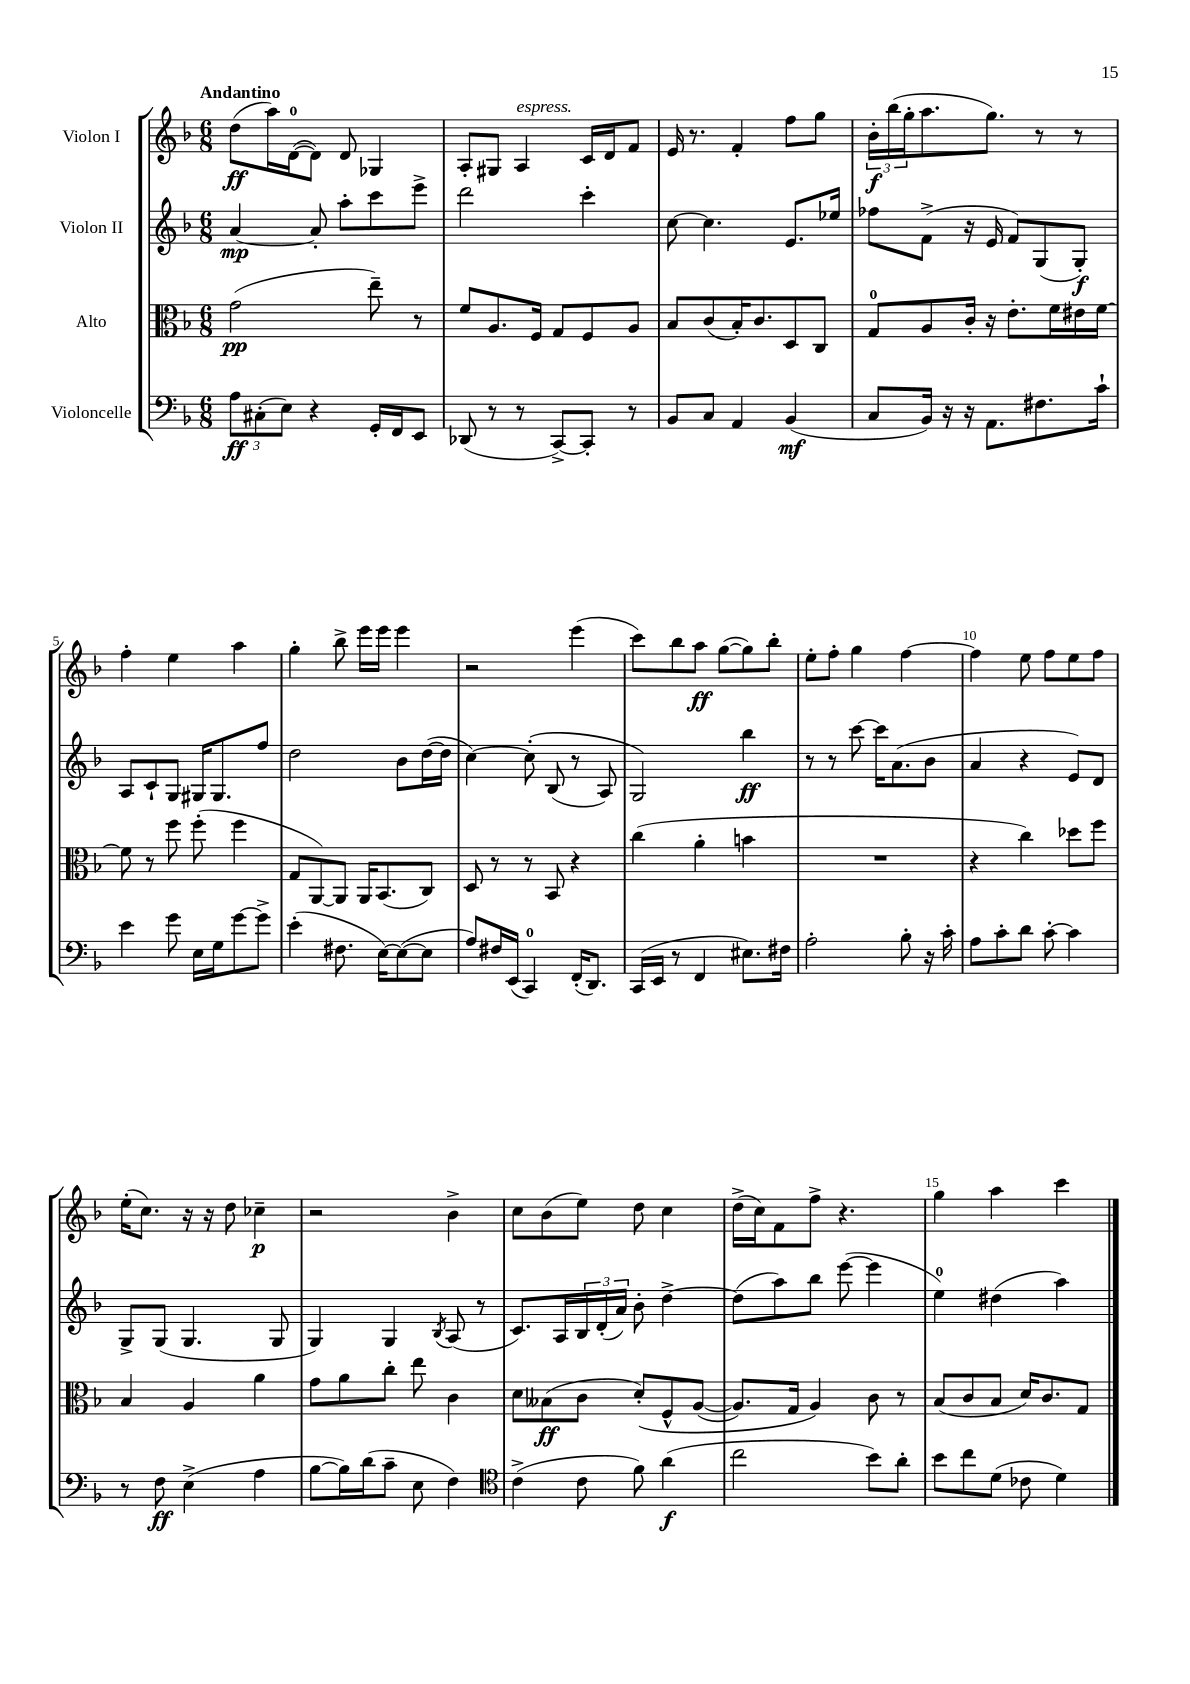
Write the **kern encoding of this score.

**kern	**dynam	**kern	**dynam	**kern	**dynam	**kern	**dynam
*part4	*part4	*part3	*part3	*part2	*part2	*part1	*part1
*staff4	*staff4	*staff3	*staff3	*staff2	*staff2	*staff1	*staff1
*I"Violoncelle	*	*I"Alto	*	*I"Violon II	*	*I"Violon I	*
*clefF4	*	*clefC3	*	*clefG2	*	*clefG2	*
*k[b-]	*	*k[b-]	*	*k[b-]	*	*k[b-]	*
*M6/8	*	*M6/8	*	*M6/8	*	*M6/8	*
=1	=1	=1	=1	=1	=1	=1	=1
!	!	!	!	!	!	!LO:TX:a:B:t=Andantino	!
12A\L	ff	(2g\	pp	[4a/	mp	(8dd\L	ff
(12C#X'\	.	.	.	.	.	.	.
.	.	.	.	.	.	16aa\L)	.
12E\J)	.	.	.	.	.	.	.
.	.	.	.	.	.	([16d\J	.
4r	.	.	.	8a'/]	.	8d\J])	.
.	.	.	.	8aa'\L	.	8d/	.
16GG'/LL	.	8ee~\)	.	8ccc\	.	4G-X/	.
16FF/J	.	.	.	.	.	.	.
8EE/J	.	8r	.	8eee^\J	.	.	.
=2	=2	=2	=2	=2	=2	=2	=2
(8DD-X/	.	8f/L	.	2ddd\	.	8A'/L	.
8r	.	8.A/	.	.	.	8G#X/J	.
!	!	!	!	!	!	!LO:TX:a:i:t=espress.	!
8r	.	.	.	.	.	4A/	.
.	.	16F/Jk	.	.	.	.	.
[8CC^/L)	.	8G/L	.	.	.	.	.
8CC'/J]	.	8F/	.	4ccc'\	.	16c/LL	.
.	.	.	.	.	.	16d/J	.
8r	.	8A/J	.	.	.	8f/J	.
=3	=3	=3	=3	=3	=3	=3	=3
8BB-/L	.	8B-/L	.	[8cc\	.	16e/	.
.	.	.	.	.	.	8.r	.
8C/J	.	(8c/	.	4.cc\]	.	.	.
4AA/	.	16B-'/K)	.	.	.	4f'/	.
.	.	8.c/	.	.	.	.	.
(4BB-/	mf	8D/	.	8.e/L	.	8ff\L	.
.	.	8C/J	.	.	.	8gg\J	.
.	.	.	.	16ee-X/Jk	.	.	.
=4	=4	=4	=4	=4	=4	=4	=4
8C/L	.	8G/L	.	8ff-X\L	.	24b-'\LL	f
.	.	.	.	.	.	(24bb-\	.
.	.	.	.	.	.	24gg'\J	.
16BB-/Jk)	.	8A/	.	(8f^\J	.	8.aa\	.
16r	.	.	.	.	.	.	.
16r	.	16c'/Jk	.	16r	.	.	.
8.AA\L	.	16r	.	16e/	.	8.gg\J)	.
.	.	8.e'\L	.	8f/L)	.	.	.
8.F#X\	.	.	.	(8G/	.	8r	.
.	.	16f\L	.	.	.	.	.
.	.	16e#X\	.	8G'/J)	f	8r	.
16c`\Jk	.	[16f\JJ	.	.	.	.	.
!!LO:LB:g=z
=5	=5	=5	=5	=5	=5	=5	=5
4e\	.	8f\]	.	8A/L	.	4ff'\	.
.	.	8r	.	8c`/	.	.	.
8g\	.	8ff\	.	8G/J	.	4ee\	.
16E\LL	.	(8ff'\	.	16G#X/KL	.	.	.
16G\J	.	.	.	8.G#/	.	.	.
[8g\	.	4ff\	.	.	.	4aa\	.
8g^\J]	.	.	.	8ff/J	.	.	.
=6	=6	=6	=6	=6	=6	=6	=6
(4e'\	.	8G/L	.	2dd\	.	4gg'\	.
.	.	[8AA/)	.	.	.	.	.
8.F#X\	.	8AA/J]	.	.	.	8bb-^\	.
.	.	16AA/KL	.	.	.	16eee\LL	.
[16E\KL)	.	(8.BB-/	.	.	.	16eee\JJ	.
(8E\_	.	.	.	8b-\L	.	4eee\	.
8E\J]	.	8C/J)	.	([16dd\L	.	.	.
.	.	.	.	16dd\JJ]	.	.	.
=7	=7	=7	=7	=7	=7	=7	=7
8A/L)	.	8D/	.	[4cc\)	.	2r	.
16F#X/L	.	8r	.	.	.	.	.
(16EE/JJ	.	.	.	.	.	.	.
4CC/)	.	8r	.	(8cc'\]	.	.	.
.	.	8BB-/	.	(8B-/	.	.	.
(16FF'/KL	.	4r	.	8r	.	(4eee\	.
8.DD/J)	.	.	.	.	.	.	.
.	.	.	.	8A/)	.	.	.
=8	=8	=8	=8	=8	=8	=8	=8
(16CC/LL	.	(4cc\	.	2G/)	.	8ccc\L)	.
16EE/JJ	.	.	.	.	.	.	.
8r	.	.	.	.	.	8bb-\	.
4FF/	.	4a'\	.	.	.	8aa\J	ff
.	.	.	.	.	.	([8gg\L	.
8.E#X\L)	.	4bn\	.	4bb-\	ff	8gg\])	.
.	.	.	.	.	.	8bb-'\J	.
16F#X\Jk	.	.	.	.	.	.	.
=9	=9	=9	=9	=9	=9	=9	=9
2A'\	.	2.r	.	8r	.	8ee'\L	.
.	.	.	.	8r	.	8ff'\J	.
.	.	.	.	[8ccc\	.	4gg\	.
.	.	.	.	16ccc\KL]	.	.	.
.	.	.	.	(8.a\	.	.	.
8B-'\	.	.	.	.	.	[4ff\	.
16r	.	.	.	8b-\J	.	.	.
16c'\	.	.	.	.	.	.	.
=10	=10	=10	=10	=10	=10	=10	=10
8A\L	.	4r	.	4a/	.	4ff\]	.
8c'\	.	.	.	.	.	.	.
8d\J	.	4cc\)	.	4r	.	8ee\	.
[8c'\	.	.	.	.	.	8ff\L	.
4c\]	.	8dd-X\L	.	8e/L)	.	8ee\	.
.	.	8ff\J	.	8d/J	.	8ff\J	.
!!LO:LB:g=z
=11	=11	=11	=11	=11	=11	=11	=11
8r	.	4B-/	.	8G^/L	.	(16ee'\KL	.
.	.	.	.	.	.	8.cc\J)	.
8F\	ff	.	.	(8G/J	.	.	.
(4E^\	.	4A/	.	4.G/	.	16r	.
.	.	.	.	.	.	16r	.
.	.	.	.	.	.	8dd\	.
4A\	.	4a\	.	.	.	4cc-X~\	p
.	.	.	.	8G/	.	.	.
=12	=12	=12	=12	=12	=12	=12	=12
[8B-\L	.	8g\L	.	4G/)	.	2r	.
16B-\L])	.	8a\	.	.	.	.	.
(16d\J	.	.	.	.	.	.	.
8c~\J	.	8cc'\J	.	4G/	.	.	.
8E\	.	8ee\	.	.	.	.	.
.	.	.	.	8qB-/	.	.	.
4F\)	.	4c\	.	(8A/	.	4b-^\	.
.	.	.	.	8r	.	.	.
=13	=13	=13	=13	=13	=13	=13	=13
*clefC4	*	*	*	*	*	*	*
(4c^\	.	8d\L	.	8.c/L)	.	8cc\L	.
.	.	(8B--X\	ff	.	.	(8b-\	.
.	.	.	.	16A/L	.	.	.
8c\	.	8c\J	.	24B-/	.	8ee\J)	.
.	.	.	.	(24d'/	.	.	.
.	.	.	.	24a/JJ)	.	.	.
8f\)	.	(8d'/L)	.	8b-'\	.	8dd\	.
(4a\	f	8F^^/	.	[4dd^\	.	4cc\	.
.	.	([8A/J	.	.	.	.	.
=14	=14	=14	=14	=14	=14	=14	=14
2cc\	.	8.A/L])	.	(8dd\L]	.	(16dd^\LL	.
.	.	.	.	.	.	16cc\J)	.
.	.	.	.	8aa\)	.	8f\	.
.	.	16G/Jk	.	.	.	.	.
.	.	4A/)	.	8bb-\J	.	8ff^\J	.
.	.	.	.	([8eee\	.	4.r	.
8b-\L)	.	8c\	.	4eee\]	.	.	.
8a'\J	.	8r	.	.	.	.	.
=15	=15	=15	=15	=15	=15	=15	=15
8b-\L	.	(8B-/L	.	4ee\)	.	4gg\	.
8cc\	.	8c/	.	.	.	.	.
(8d\J	.	8B-/J	.	(4dd#X\	.	4aa\	.
8c-X\	.	16d/KL)	.	.	.	.	.
.	.	8.c/	.	.	.	.	.
4d\)	.	.	.	4aa\)	.	4ccc\	.
.	.	8G/J	.	.	.	.	.
==	==	==	==	==	==	==	==
*-	*-	*-	*-	*-	*-	*-	*-
